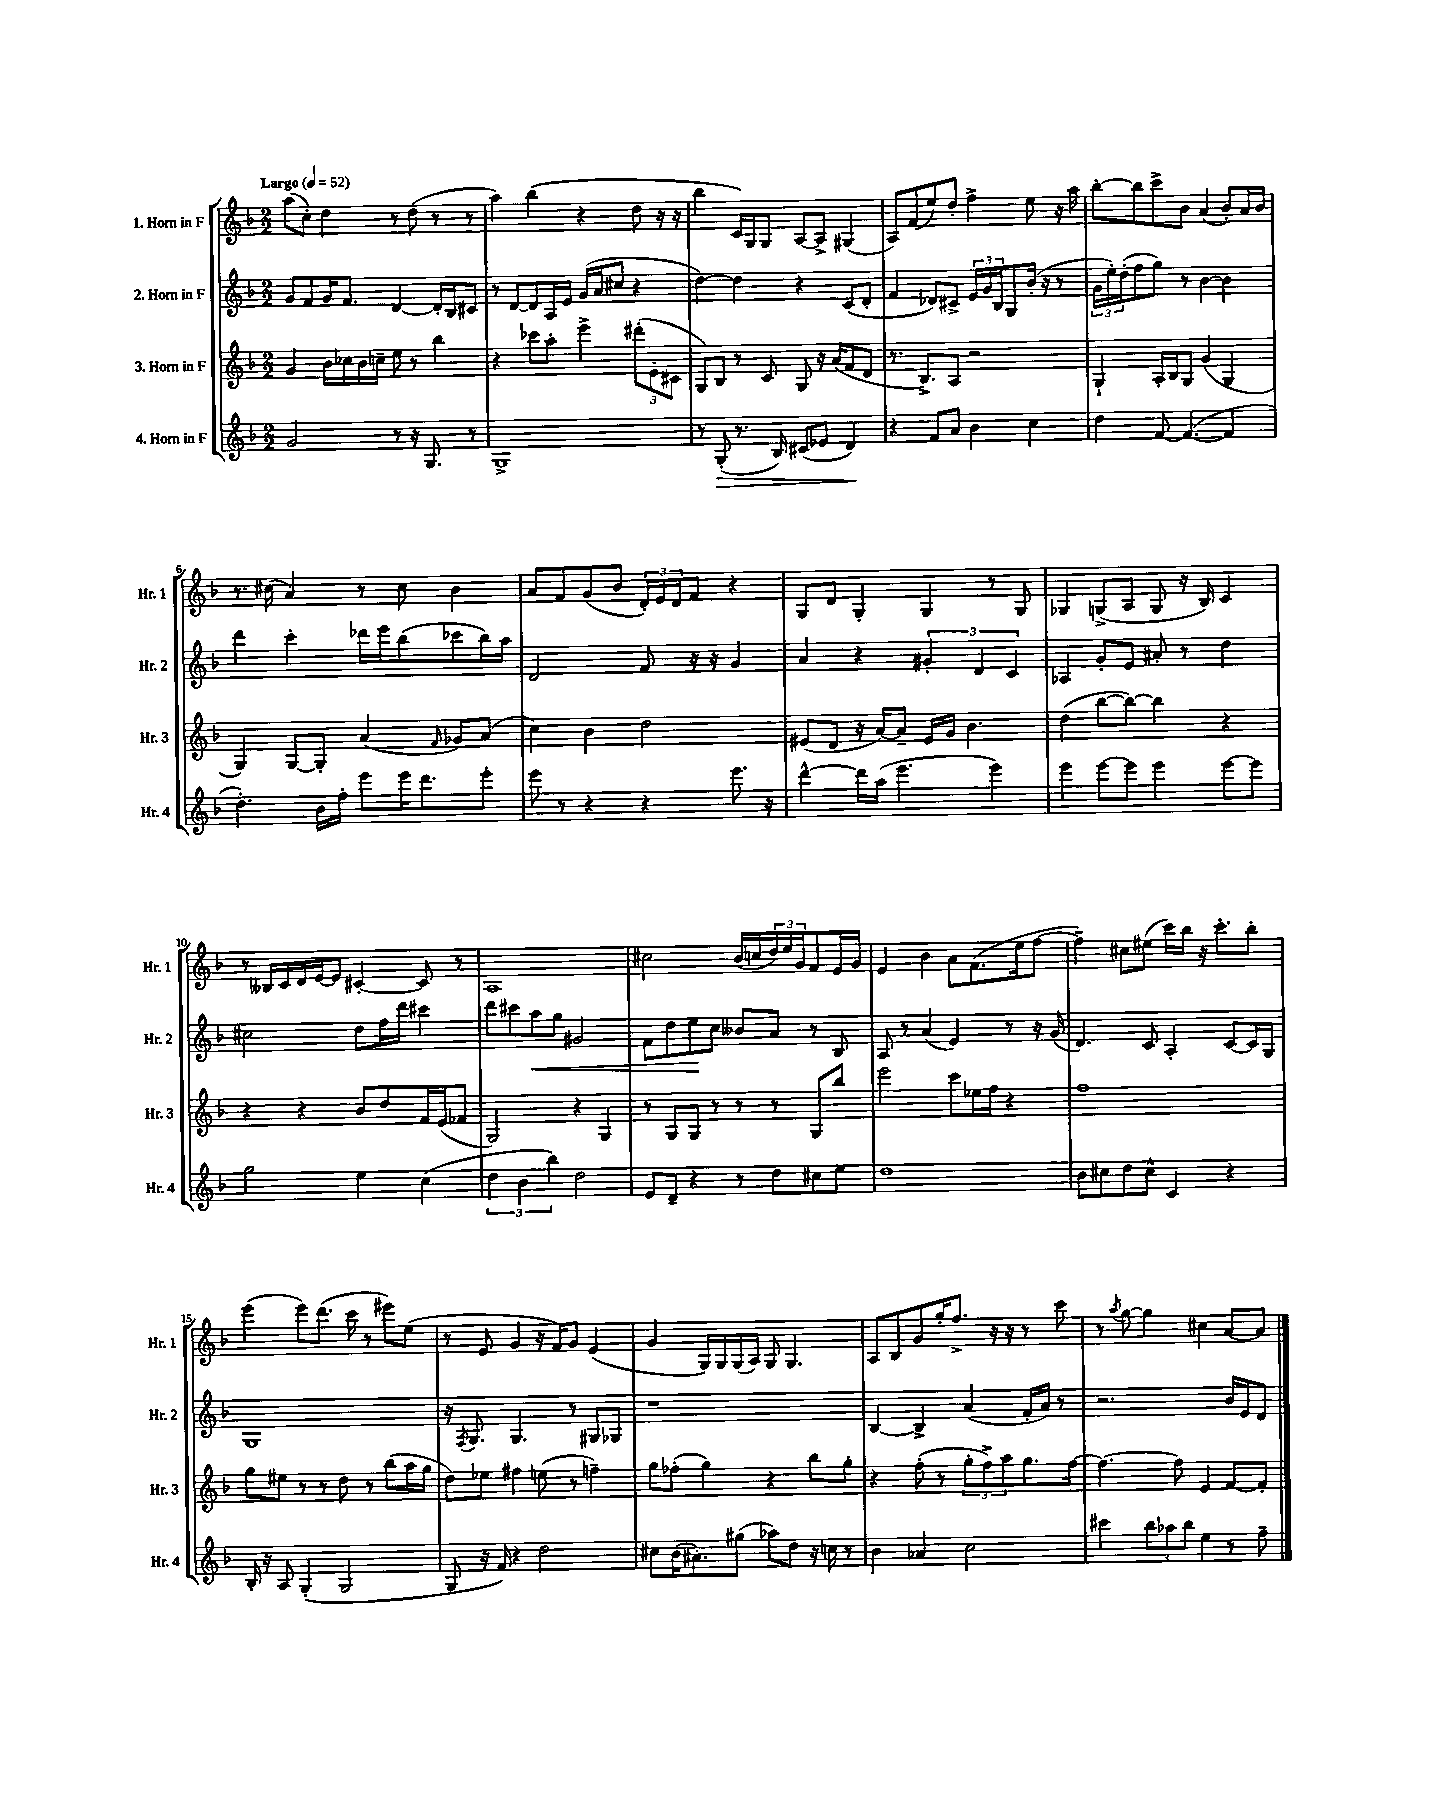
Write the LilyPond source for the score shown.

<<
\new StaffGroup <<
\new Staff = "s0" \with { instrumentName = "1. Horn in F" shortInstrumentName = "Hr. 1" } {
    \clef treble \key f \major \numericTimeSignature \time 2/2 \tempo "Largo" 4 = 52
    a''8( c''8-.) d''4 r8 d''8( r8 r8 |
    a''4) bes''4( r4 d''8 r16 r16 |
    bes''4 c'16) g16 g8 a8~ a8-> gis4( |
    a8) f'8( e''8) d''8-. f''4-> e''8 r16 a''16 |
    bes''8~-. bes''8 c'''8-> bes'8 a'4( bes'8-.) a'16 bes'16 |
    r8. cis''16( a'4) r8 cis''8 bes'4 |
    a'8 f'8 g'8( bes'8 \tuplet 3/2 { d'16-.) e'16 d'16 } f'8 r4 |
    g8 d'8 g4-. g4 r8 g8 |
    ges4 g8->( a8 g8 r16 bes16) c'4 |
    r8 beses16 c'16 d'16 e'16~ e'8 cis'4~-. cis'8 r8 |
    a1 |
    cis''2 bes'16( c''16 \tuplet 3/2 { d''16) e''16 g'16 } f'8 e'16 g'16 |
    e'4 bes'4 a'8 f'8.( e''16 f''8~ |
    f''4--) cis''8 eis''8( c'''16) bes''16 r16 c'''8.-. bes''8-. |
    e'''4( e'''8) d'''8.( c'''16 r8 eis'''8) e''8( |
    r8 e'8 g'4 r16 f'16) g'8 e'4( |
    g'4 g16) g16 g16( a16) g8 g4. |
    a8 bes8 g'8 g''16-. f''8.-> r16 r16 r8 c'''8 |
    r8 \acciaccatura { a''8 } g''8~ g''4 cis''4 a'8~ a'8 \bar "|." |
}
\new Staff = "s1" \with { instrumentName = "2. Horn in F" shortInstrumentName = "Hr. 2" } {
    \clef treble \key f \major \numericTimeSignature \time 2/2
    g'8 f'8 g'16 f'8. d'4~ d'16-. bes16 cis'8 |
    r8 d'8~ d'8 a16 e'16 g'16( a'16 cis''8 r4 |
    d''4~) d''4 r4 c'8( d'8-. |
    f'4 des'8) cis'8-> \tuplet 3/2 { e'16 g'16 bes16 } g8 bes'16-.( r16 r8 |
    \tuplet 3/2 { g'16 e''16-.) d''16-.( } f''8 g''8) r8 bes'4~ bes'4 |
    d'''4 c'''4-. des'''16 e'''16 bes''8( ces'''8 bes''16) a''16 |
    d'2 f'8 r16 r16 g'4 |
    a'4 r4 \tuplet 3/2 { gis'4-. d'4 c'4 } |
    aes4 g'8-. e'8 ais'8-. r8 d''4 |
    cis''2 d''8 f''16 d'''16 cis'''4 |
    d'''8 cis'''8 a''8\< g''8 gis'2 |
    f'8 d''8 e''8\! c''8 beses'8 a'8 r8 bes8 |
    a8 r8 a'4( e'4) r8 r16 g'16( |
    d'4.) c'8 a4-. c'8~ c'16 g16 |
    g1 |
    r16 \acciaccatura { f8 } g8. g4. r8 gis8 ges8 |
    r1 |
    bes4~ bes4-> a'4( f'16-. a'16) r8 |
    r2. bes'16 e'16 d'8 \bar "|." |
}
\new Staff = "s2" \with { instrumentName = "3. Horn in F" shortInstrumentName = "Hr. 3" } {
    \clef treble \key f \major \numericTimeSignature \time 2/2
    g'4 bes'16 ces''16 bes'16 c''16-- e''8 r8 bes''4 |
    r4 ces'''8 a''8-. e'''4-> \tuplet 3/2 { dis'''8-.( e'8-. cis'8 } |
    g8) bes8 r8 c'8 g8 r16 a'16( f'8 d'8 |
    r8. bes8.->) a8 r2 |
    g4-! a16-. bes16 g8 g'4( g4 |
    g4) g8~ g8-. a'4( \grace { f'16 } ges'8) a'8( |
    c''4) bes'4 d''2 |
    eis'8( d'8 r16 a'16~) a'8-- eis'16 g'16 bes'4. |
    d''4( bes''8~ bes''8~) bes''4 r4 |
    r4 r4 bes'8 d''8 f'16 e'16( fes'8 |
    g2) r4 g4 |
    r8 g8 g8 r8 r8 r8 g8 bes''8 |
    e'''2 c'''8 ees''16 f''16 r4 |
    f''1 |
    g''8 eis''8 r8 r8 d''8 r8 bes''8( a''16 g''16 |
    d''8) ees''8 fis''4 e''8( r8 f''4--) |
    g''8 fes''8-.( g''4) r4 bes''8 g''8-. |
    r4 f''8-.( r8 \tuplet 3/2 { g''8-. f''8->) a''8 } g''8. f''16~ |
    f''4.~ f''8 e'4 f'8~ f'8-. \bar "|." |
}
\new Staff = "s3" \with { instrumentName = "4. Horn in F" shortInstrumentName = "Hr. 4" } {
    \clef treble \key f \major \numericTimeSignature \time 2/2
    g'2 r8 r16 g8. r8 |
    g1-> |
    r8 g8-.\>( r8. bes16) cis'8( ees'8 d'4\!) |
    r4 f'8 a'8 bes'4 c''4 |
    d''4 f'8~ f'4.~( f'4 |
    d''4.-.) bes'16 f''16-. e'''8 e'''16 d'''8. e'''8-. |
    e'''8 r8 r4 r4 e'''8. r16 |
    d'''4~-^ d'''16 a''16( e'''4. e'''4) |
    e'''4 e'''8~ e'''8 e'''4 e'''8~ e'''8 |
    g''2 e''4 c''4( |
    \tuplet 3/2 { d''4 bes'4 bes''4) } d''2 |
    e'8 d'8-- r4 r8 d''8 cis''8 e''8 |
    d''1 |
    bes'8 cis''8 d''8 cis''8-^ c'4 r4 |
    bes16-. r16 a8 g4-.( g2 |
    g8 r16 f'16) r4 d''2 |
    cis''8 bes'16( ais'8.-.) gis''8( aes''8) d''8 r16 c''16 r8 |
    bes'4 aes'4 c''2 |
    cis'''4 \tuplet 3/2 { bes''8 aes''8 bes''8 } e''4 r8 f''8-- \bar "|." |
}
>>
>>
